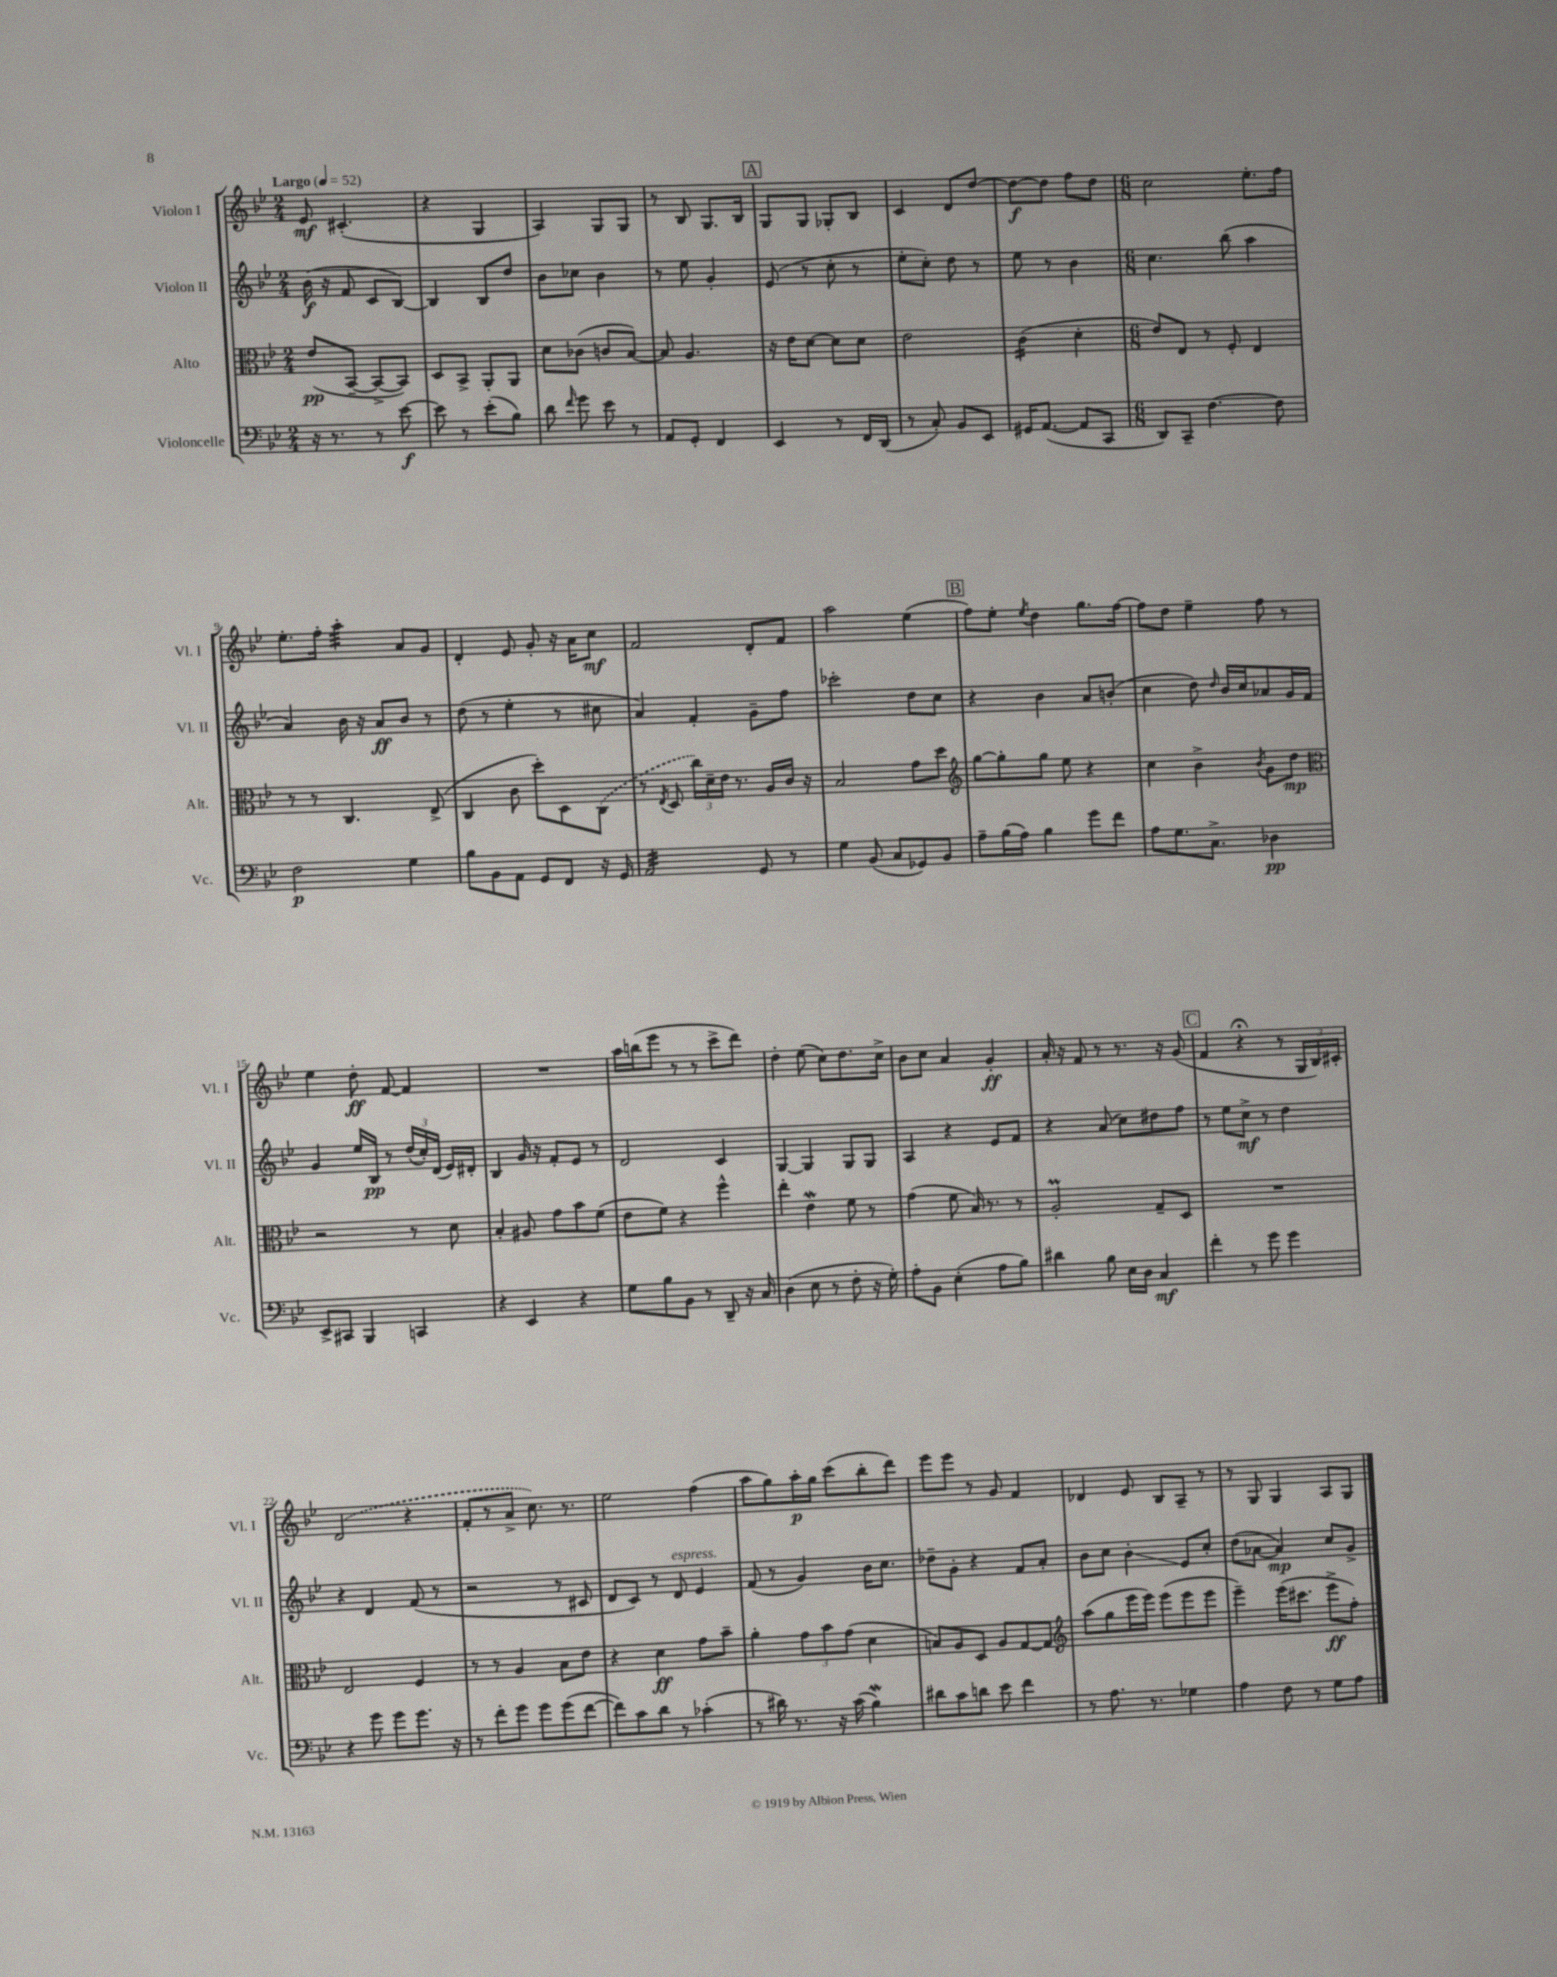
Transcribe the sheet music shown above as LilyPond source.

<<
\new StaffGroup <<
\new Staff = "s0" \with { instrumentName = "Violon I" shortInstrumentName = "Vl. I" } {
    \clef treble \key bes \major \numericTimeSignature \time 2/4 \tempo "Largo" 4 = 52
    \autoBeamOff ees'8\mf cis'4.-.( |
    r4 g4 |
    a4) g8[ g8] |
    r8 bes8 g8.[ bes16] |
    \mark \markup { \box "A" } g8[ g8] ges8[-. bes8] |
    c'4 d'8[ d''8]~ |
    d''8[~\f d''8] f''8[ d''8] |
    \numericTimeSignature \time 6/8 c''2 ees''8.[-. f''16] |
    ees''8.[-. f''16]-. a''4:32-. a'8[ g'8] |
    d'4-. ees'8 g'8-. r16 a'16[ c''8]\mf |
    f'2 d'8[-. f'8] |
    a''2 ees''4( |
    \mark \markup { \box "B" } f''8[) ees''8]-. \acciaccatura { ees''8 } d''4 g''8.[ f''16]~ |
    f''8[ d''8] ees''4-- f''8 r8 |
    ees''4 d''8-.\ff f'8~ f'4 |
    R2. |
    a''16[ b''16( ees'''8] r8 r8 c'''8[-> d'''8]) |
    d''4-. ees''8( c''8[) d''8. c''16]-> |
    bes'8[ c''8] a'4 g'4-.\ff |
    a'16-. r16 f'8 r8 r8. r16 g'8( |
    \mark \markup { \box "C" } f'4 r4\fermata r8 \tuplet 3/2 { g16[ bes16) cis'16]-. } |
    \once \slurDashed d'2( r4 |
    f'8[-. r8 a'8]-> c''8.) r8. |
    ees''2 f''4( |
    a''8[ g''8) a''16-.\p g''16] c'''8[( bes''8-. d'''8]) |
    ees'''8[ ees'''8] r8 g'8 f'4 |
    des'4 ees'8 bes8[ a8]-- r8 |
    r8 g8 g4 a8[ g8] \bar "|." |
}
\new Staff = "s1" \with { instrumentName = "Violon II" shortInstrumentName = "Vl. II" } {
    \clef treble \key bes \major \numericTimeSignature \time 2/4
    \autoBeamOff bes'16\f( r16 f'8 c'8[ bes8]~) |
    bes4 bes8[ d''8] |
    bes'8[ ces''8] bes'4 |
    r8 ees''8 g'4-. |
    \mark \markup { \box "A" } ees'8( r8 c''8-. r8 |
    ees''8[-. c''8]-.) d''8 r8 |
    ees''8 r8 bes'4 |
    \numericTimeSignature \time 6/8 c''4. bes''8( a''4 |
    a'4) bes'16 r16 a'8[\ff bes'8] r8 |
    d''8( r8 ees''4-. r8 cis''8 |
    a'4) f'4-. g'8[-- f''8] |
    ces'''2-. d''8[ c''8] |
    \mark \markup { \box "B" } r4 bes'4 a'8[ b'8]-.( |
    c''4 d''8) \grace { d''16 } bes'16[ c''16 aes'8 g'16 f'16] |
    g'4 ees''16[ bes16]\pp r8 \tuplet 3/2 { d''16[( c''16-.) d'16]( } ees'16[) dis'16]-. |
    bes4 g'16 r16 f'8[-. ees'8] r8 |
    d'2 c'4 |
    g4~ g4 g8[ g8] |
    a4 r4 ees'8[ f'8] |
    r4 a'8( c''8[) dis''8 f''8] |
    \mark \markup { \box "C" } r8 ees''8[ c''8]->\mf r8 d''4 |
    r4 d'4 f'8( r8 |
    r2 r8 cis'8 |
    d'8[ c'8]) r8 d'8^\markup { \italic "espress." } ees'4 |
    f'8( r8 g'4) bes'16[ c''8.] |
    des''8[-- g'8]-. r4 f'8[ a'8]-. |
    bes'8[ c''8] bes'4-.\glissando ees'8[ c''8]-. |
    d''8[( aes'8]~ aes'4\mp) c''8[ g'8]-> \bar "|." |
}
\new Staff = "s2" \with { instrumentName = "Alto" shortInstrumentName = "Alt." } {
    \clef alto \key bes \major \numericTimeSignature \time 2/4
    \autoBeamOff ees'8[\pp( bes,8]~-- bes,8[~-> bes,8]) |
    d8[ bes,8]-> a,8[-. a,8] |
    d'8[ ces'8]( c'8[ bes8]~) |
    bes8 a4. |
    \mark \markup { \box "A" } r16 ees'16[ d'8]~ d'8[ d'8] |
    ees'2 |
    c'4:16( d'4-. |
    \numericTimeSignature \time 6/8 ees'8[) ees8] r8 f8-. ees4 |
    r8 r8 c4. ees8->( |
    c4 c'8 d''8[-.) d8 \once \slurDashed c8]( |
    r8 \acciaccatura { ees8 } d8 \tuplet 3/2 { c''16[) d'16-- ees'16] } r8. a16[ c'16] r16 |
    bes2 g'8[ d''8] |
    \mark \markup { \box "B" } \clef treble g''8[~ g''8-. g''8] ees''8 r4 |
    c''4 bes'4-> \acciaccatura { bes'8 } g'8[ d''8]\mp |
    \clef alto r2 r8 d'8 |
    bes4-. ais8 g'8[ bes'8 f'8]( |
    ees'8[ f'8]) r4 f''4-^ |
    ees''4-. ees'4\mordent f'8 r8 |
    g'4( f'8 bes16) r8. r8 |
    a2-.\prall g8[-- d8] |
    \mark \markup { \box "C" } R2. |
    ees2 f4 |
    r8 r8 a4 bes8[ ees'8] |
    r4 d'4\ff g'8[ bes'8]-- |
    a'4-. \tuplet 3/2 { g'8[ bes'8 g'8]( } d'4 |
    b8[) a8 d8] a8[ g8~ g8] |
    \clef treble a''8[( g''8 ees'''16 ees'''16]) ees'''8[( ees'''8 ees'''8] |
    ees'''4--) ees'''16[( cis'''8.] ees'''8[->\ff f''8]-.) \bar "|." |
}
\new Staff = "s3" \with { instrumentName = "Violoncelle" shortInstrumentName = "Vc." } {
    \clef bass \key bes \major \numericTimeSignature \time 2/4
    \autoBeamOff r16 r8. r8 ees'8~\f |
    ees'8 r8 ees'8[-.( bes8]) |
    d'8 \grace { f'16 } g'8 ees'8 r8 |
    a,8[ g,8]-. f,4 |
    \mark \markup { \box "A" } ees,4 r8 f,16[ d,16]( |
    r8 c8-.) bes,8[ ees,8] |
    gis,16[ a,8.]~( a,8[ c,8] |
    \numericTimeSignature \time 6/8 d,8[) c,8]-- f4.~ f8 |
    f2\p g4 |
    bes8[ bes,8 a,8] g,8[ f,8] r16 g,16 |
    a,2:32 g,8 r8 |
    g4 bes,8( c8[ ges,8) bes,8] |
    \mark \markup { \box "B" } a8[-- bes16( a16]) bes4 g'8[ f'8] |
    a8[ g8. c8.]-> des4\pp |
    ees,8[-> cis,8] bes,,4 c,4 |
    r4 ees,4 r4 |
    g8[ bes8 bes,8] r8 d,8-- r16 c16 |
    d4( ees8 r8 f8-. r16 g16-.) |
    a8[-. bes,8] ees4-.( a8[ bes8]) |
    dis'4 bes8 ees16[ d16] c4\mf |
    \mark \markup { \box "C" } f'4-. r8 g'8 g'4 |
    r4 g'8 g'8[ g'8.] r16 |
    r8 f'8[-. g'8] g'8[ g'8( f'8]~ |
    f'8[) c'8 d'8] r8 ces'4-.( |
    r8 dis'16) r8. r16 c'16( bes4\mordent) |
    dis'8[ c'8 d'8] ees'8 f'4 |
    r8 a8. r8. ges4 |
    a4 f8 r8 g8[ a8] \bar "|." |
}
>>
>>
